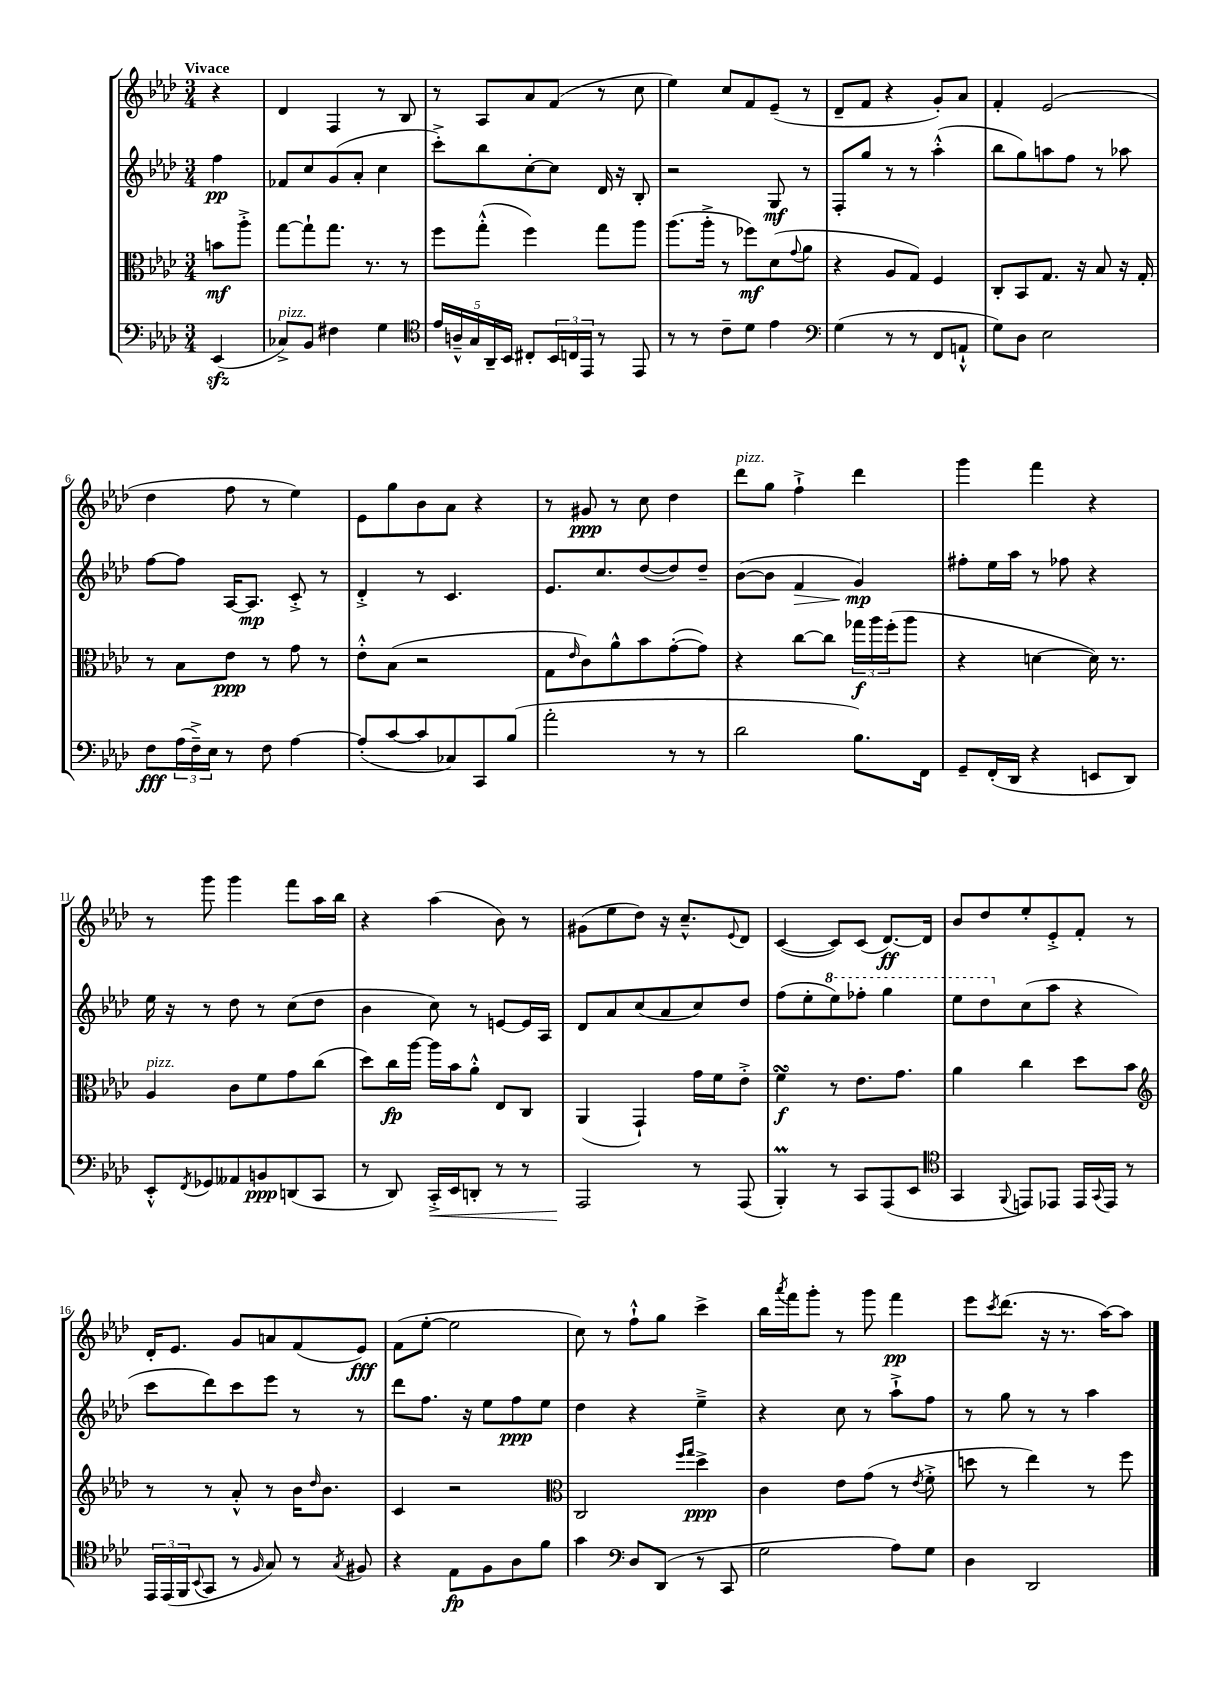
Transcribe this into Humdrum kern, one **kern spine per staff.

**kern	**dynam	**kern	**dynam	**kern	**dynam	**kern	**dynam
*part4	*part4	*part3	*part3	*part2	*part2	*part1	*part1
*staff4	*staff4	*staff3	*staff3	*staff2	*staff2	*staff1	*staff1
*clefF4	*	*clefC3	*	*clefG2	*	*clefG2	*
*k[b-e-a-d-]	*	*k[b-e-a-d-]	*	*k[b-e-a-d-]	*	*k[b-e-a-d-]	*
*M3/4	*	*M3/4	*	*M3/4	*	*M3/4	*
=	=	=	=	=	=	=	=
!	!	!	!	!	!	!LO:TX:a:B:t=Vivace	!
(4EE-zz/	.	8bn\L	mf	4ff\	pp	4r	.
.	.	8aa-'^\J	.	.	.	.	.
=1	=1	=1	=1	=1	=1	=1	=1
!LO:TX:a:i:t=pizz.	!	!	!	!	!	!	!
8C-X^/L)	.	[8gg\L	.	8f-X/L	.	4d-/	.
8BB-/J	.	8gg`\]	.	8cc/	.	.	.
4F#X\	.	8.gg\J	.	(8g/	.	4F/	.
.	.	.	.	8a-'/J	.	.	.
.	.	8.r	.	.	.	.	.
4G\	.	.	.	4cc\	.	8r	.
.	.	8r	.	.	.	8B-/	.
=2	=2	=2	=2	=2	=2	=2	=2
*clefC4	*	*	*	*	*	*	*
20e-/LL	.	8ff\L	.	8ccc'^\L)	.	8r	.
20An~^^/	.	.	.	.	.	.	.
20G/	.	.	.	.	.	.	.
.	.	(8gg'^^\J	.	8bb-\	.	8A-/L	.
20AA-~/	.	.	.	.	.	.	.
20BB-/JJ	.	.	.	.	.	.	.
8C#X'/L	.	4ff\)	.	[8cc'\	.	8a-/	.
24BB-/L	.	.	.	8cc\J]	.	(8f/J	.
24Cn/	.	.	.	.	.	.	.
24EE-/JJ	.	.	.	.	.	.	.
8r	.	8gg\L	.	16d-/	.	8r	.
.	.	.	.	16r	.	.	.
8EE-/	.	8aa-\J	.	8B-'/	.	8cc\	.
=3	=3	=3	=3	=3	=3	=3	=3
8r	.	(8.aa-\L	.	2r	.	4ee-\)	.
8r	.	.	.	.	.	.	.
.	.	16aa-'^\Jk	.	.	.	.	.
8c~\L	.	8r	.	.	.	8cc/L	.
8d-\J	.	8ff-X\L)	mf	.	.	8f/	.
4e-\	.	(8d-\	.	8G/	mf	(8e-~/J	.
.	.	8qqg/	.	.	.	.	.
.	.	8a-\J	.	8r	.	8r	.
=4	=4	=4	=4	=4	=4	=4	=4
*clefF4	*	*	*	*	*	*	*
(4G\	.	4r	.	8F'/L	.	8d-~/L	.
.	.	.	.	8gg/J	.	8f/J	.
8r	.	8A-/L	.	8r	.	4r	.
8r	.	8G/J)	.	8r	.	.	.
8FF/L	.	4F/	.	(4aa-'^^\	.	8g'/L)	.
8AAn`^^/J	.	.	.	.	.	8a-/J	.
=5	=5	=5	=5	=5	=5	=5	=5
8G\L)	.	8C'/L	.	8bb-\L	.	4f'/	.
8D-\J	.	8BB-/	.	8gg\)	.	.	.
2E-\	.	8.G/J	.	8aan\	.	(2e-/	.
.	.	.	.	8ff\J	.	.	.
.	.	16r	.	.	.	.	.
.	.	8B-/	.	8r	.	.	.
.	.	16r	.	8aa-X\	.	.	.
.	.	16G'/	.	.	.	.	.
!!LO:LB:g=z
=6	=6	=6	=6	=6	=6	=6	=6
8F\L	fff	8r	.	[8ff\L	.	4dd-\	.
(24A-\L	.	8B-\L	.	8ff\J]	.	.	.
24F~^\)	.	.	.	.	.	.	.
24E-\JJ	.	.	.	.	.	.	.
8r	.	8e-\J	ppp	[16A-/KL	.	8ff\	.
.	.	.	.	8.A-/J]	mp	.	.
8F\	.	8r	.	.	.	8r	.
[4A-\	.	8g\	.	8c'^/	.	4ee-\)	.
.	.	8r	.	8r	.	.	.
=7	=7	=7	=7	=7	=7	=7	=7
(8A-'/L]	.	8e-'^^\L	.	4d-'^/	.	8e-\L	.
[8c/	.	(8B-\J	.	.	.	8gg\	.
8c/]	.	2r	.	8r	.	8b-\	.
8C-X/)	.	.	.	4.c/	.	8a-\J	.
8CC/	.	.	.	.	.	4r	.
(8B-/J	.	.	.	.	.	.	.
=8	=8	=8	=8	=8	=8	=8	=8
2a-'\	.	8G\L	.	8.e-/L	.	8r	.
.	.	16qqe-/	.	.	.	.	.
.	.	8c\)	.	.	.	8g#X/	ppp
.	.	.	.	8.cc/	.	.	.
.	.	8a-^^\	.	.	.	8r	.
.	.	8b-\	.	([8dd-/	.	8cc\	.
8r	.	([8g'\	.	8dd-/])	.	4dd-\	.
8r	.	8g\J])	.	8dd-~/J	.	.	.
=9	=9	=9	=9	=9	=9	=9	=9
!	!	!	!	!	!	!LO:TX:a:i:t=pizz.	!
2d-\	.	4r	.	([8b-\L	.	8ddd-\L	.
.	.	.	.	8b-\J]	.	8gg\J	.
!	!	!	!	!	!LO:HP:b	!	!
.	.	[8cc\L	.	4f/	>	4ff`^\	.
.	.	8cc\J]	.	.	.	.	.
8.B-\L)	.	24gg-X\LL	f	4g/)	mp	4ddd-\	.
.	.	24aa-\	.	.	.	.	.
.	.	(24ff'\J	.	.	.	.	.
.	.	8aa-\J	.	.	.	.	.
16FF\Jk	.	.	.	.	.	.	.
.	.	.	.	.	]	.	.
=10	=10	=10	=10	=10	=10	=10	=10
8GG~/L	.	4r	.	8ff#X'\L	.	4ggg\	.
(16FF'/L	.	.	.	16ee-\L	.	.	.
16DD-/JJ	.	.	.	16aa-\JJ	.	.	.
4r	.	[4dn\	.	8r	.	4fff\	.
.	.	.	.	8ff-X\	.	.	.
8EEn/L	.	16d\])	.	4r	.	4r	.
.	.	8.r	.	.	.	.	.
8DD-/J)	.	.	.	.	.	.	.
!!LO:LB:g=z
=11	=11	=11	=11	=11	=11	=11	=11
!	!	!LO:TX:a:i:t=pizz.	!	!	!	!	!
8EE-'^^/L	.	4A-/	.	16ee-\	.	8r	.
.	.	.	.	16r	.	.	.
8qFF/	.	.	.	.	.	.	.
8GG-X/	.	.	.	8r	.	8ggg\	.
8AA--X/	.	8c\L	.	8dd-\	.	4ggg\	.
8BBn/	ppp	8f\	.	8r	.	.	.
(8DDn/	.	8g\	.	(8cc\L	.	8fff\L	.
8CC/J	.	(8cc\J	.	8dd-\J	.	16aa-\L	.
.	.	.	.	.	.	16bb-\JJ	.
=12	=12	=12	=12	=12	=12	=12	=12
8r	.	8dd-\L)	.	4b-\	.	4r	.
8DD-/)	.	16cc\L	fp	.	.	.	.
.	.	[16aa-\JJ	.	.	.	.	.
!	!LO:HP:b	!	!	!	!	!	!
16CC'^/LL	<	16aa-\LL]	.	8cc\)	.	(4aa-\	.
16EE-/J	.	16b-\J	.	.	.	.	.
8DDn'/J	.	8a-'^^\J	.	8r	.	.	.
8r	.	8E-/L	.	[8en/L	.	8b-\)	.
8r	.	8C/J	.	16e/L]	.	8r	.
.	.	.	.	16A-/JJ	.	.	.
=13	=13	=13	=13	=13	=13	=13	=13
2AAA-/	.	(4AA-/	.	8d-/L	.	(8g#X\L	.
.	.	.	.	8a-/	.	8ee-\	.
.	.	4GG`/)	.	(8cc/	.	8dd-\J)	.
.	.	.	.	8a-/	.	16r	.
.	.	.	.	.	.	8.cc~^^/L	.
8r	[	16g\LL	.	8cc/)	.	.	.
.	.	16f\J	.	.	.	.	.
.	.	.	.	.	.	8qqe-/	.
(8AAA-/	.	8e-'^\J	.	8dd-/J	.	8d-/J	.
=14	=14	=14	=14	=14	=14	=14	=14
4BBB-M'/)	.	4fsSSS\	f	(8ff\L	.	([4c/	.
.	.	.	.	8ee-'\	.	.	.
*	*	*	*	*8va	*	*	*
8r	.	8r	.	8eee-\)	.	8c/L])	.
8CC/L	.	8.e-\L	.	8fff-X'\J	.	(8c/J	.
(8AAA-/	.	.	.	4ggg\	.	[8.d-/L)	ff
.	.	8.g\J	.	.	.	.	.
8EE-/J	.	.	.	.	.	.	.
.	.	.	.	.	.	16d-/Jk]	.
=15	=15	=15	=15	=15	=15	=15	=15
*clefC4	*	*	*	*	*	*	*
4GG/	.	4a-\	.	8eee-\L	.	8b-/L	.
.	.	.	.	8ddd-\	.	8dd-/	.
8qqFF/	.	.	.	.	.	.	.
*	*	*	*	*X8va	*	*	*
8EEn/L)	.	4cc\	.	(8cc\	.	8ee-'/	.
8EE-X/J	.	.	.	8aa-\J	.	8e-'^/	.
16EE-/LL	.	8dd-\L	.	4r	.	8f'/J	.
8qqGG/	.	.	.	.	.	.	.
16EE-/JJ	.	.	.	.	.	.	.
8r	.	8b-\J	.	.	.	8r	.
!!LO:LB:g=z
=16	=16	=16	=16	=16	=16	=16	=16
*	*	*clefG2	*	*	*	*	*
24EE-/LL	.	8r	.	8ccc\L	.	16d-'/KL	.
(24EE-/	.	.	.	.	.	.	.
.	.	.	.	.	.	8.e-/J	.
24FF/J	.	.	.	.	.	.	.
8qqBB-/	.	.	.	.	.	.	.
8GG/J	.	8r	.	8ddd-\)	.	.	.
8r	.	8a-'^^/	.	8ccc\	.	8g/L	.
16qqF/	.	.	.	.	.	.	.
8G/)	.	8r	.	8eee-\J	.	8an/	.
8r	.	16b-\KL	.	8r	.	(8f/	.
.	.	16qqdd-/	.	.	.	.	.
.	.	8.b-\J	.	.	.	.	.
8qG/	.	.	.	.	.	.	.
8F#X/	.	.	.	8r	.	8e-/J)	fff
=17	=17	=17	=17	=17	=17	=17	=17
4r	.	4c/	.	8ddd-\L	.	(8f\L	.
.	.	.	.	8.ff\J	.	[8ee-'\J	.
8E-\L	fp	2r	.	.	.	2ee-\]	.
.	.	.	.	16r	.	.	.
8F\	.	.	.	8ee-\L	.	.	.
8A-\	.	.	.	8ff\	ppp	.	.
8f\J	.	.	.	8ee-\J	.	.	.
=18	=18	=18	=18	=18	=18	=18	=18
*	*	*clefC3	*	*	*	*	*
4g\	.	2C/	.	4dd-\	.	8cc\)	.
.	.	.	.	.	.	8r	.
*clefF4	*	*	*	*	*	*	*
8D-/L	.	.	.	4r	.	8ff`^^\L	.
(8DD-/J	.	.	.	.	.	8gg\J	.
.	.	16qqff/LL	.	.	.	.	.
.	.	16qqgg/JJ	.	.	.	.	.
8r	.	4dd-^\	ppp	4ee-~^\	.	4ccc^\	.
8CC/	.	.	.	.	.	.	.
=19	=19	=19	=19	=19	=19	=19	=19
2G\	.	4c\	.	4r	.	16bb-\LL	.
.	.	.	.	.	.	8qaaa-/	.
.	.	.	.	.	.	16fff\J	.
.	.	.	.	.	.	8ggg'\J	.
.	.	8e-\L	.	8cc\	.	8r	.
.	.	(8g\J	.	8r	.	8ggg\	.
8A-\L)	.	8r	.	8aa-`^\L	.	4fff\	pp
.	.	8qe-/	.	.	.	.	.
8G\J	.	8f'^\	.	8ff\J	.	.	.
=20	=20	=20	=20	=20	=20	=20	=20
4D-\	.	8ddn\	.	8r	.	8eee-\L	.
.	.	.	.	.	.	8qccc/	.
.	.	8r	.	8gg\	.	(8.ddd-\J	.
2DD-/	.	4ee-\)	.	8r	.	.	.
.	.	.	.	.	.	16r	.
.	.	.	.	8r	.	8.r	.
.	.	8r	.	4aa-\	.	.	.
.	.	.	.	.	.	[16aa-\KL)	.
.	.	8ff\	.	.	.	8aa-\J]	.
==	==	==	==	==	==	==	==
*-	*-	*-	*-	*-	*-	*-	*-
